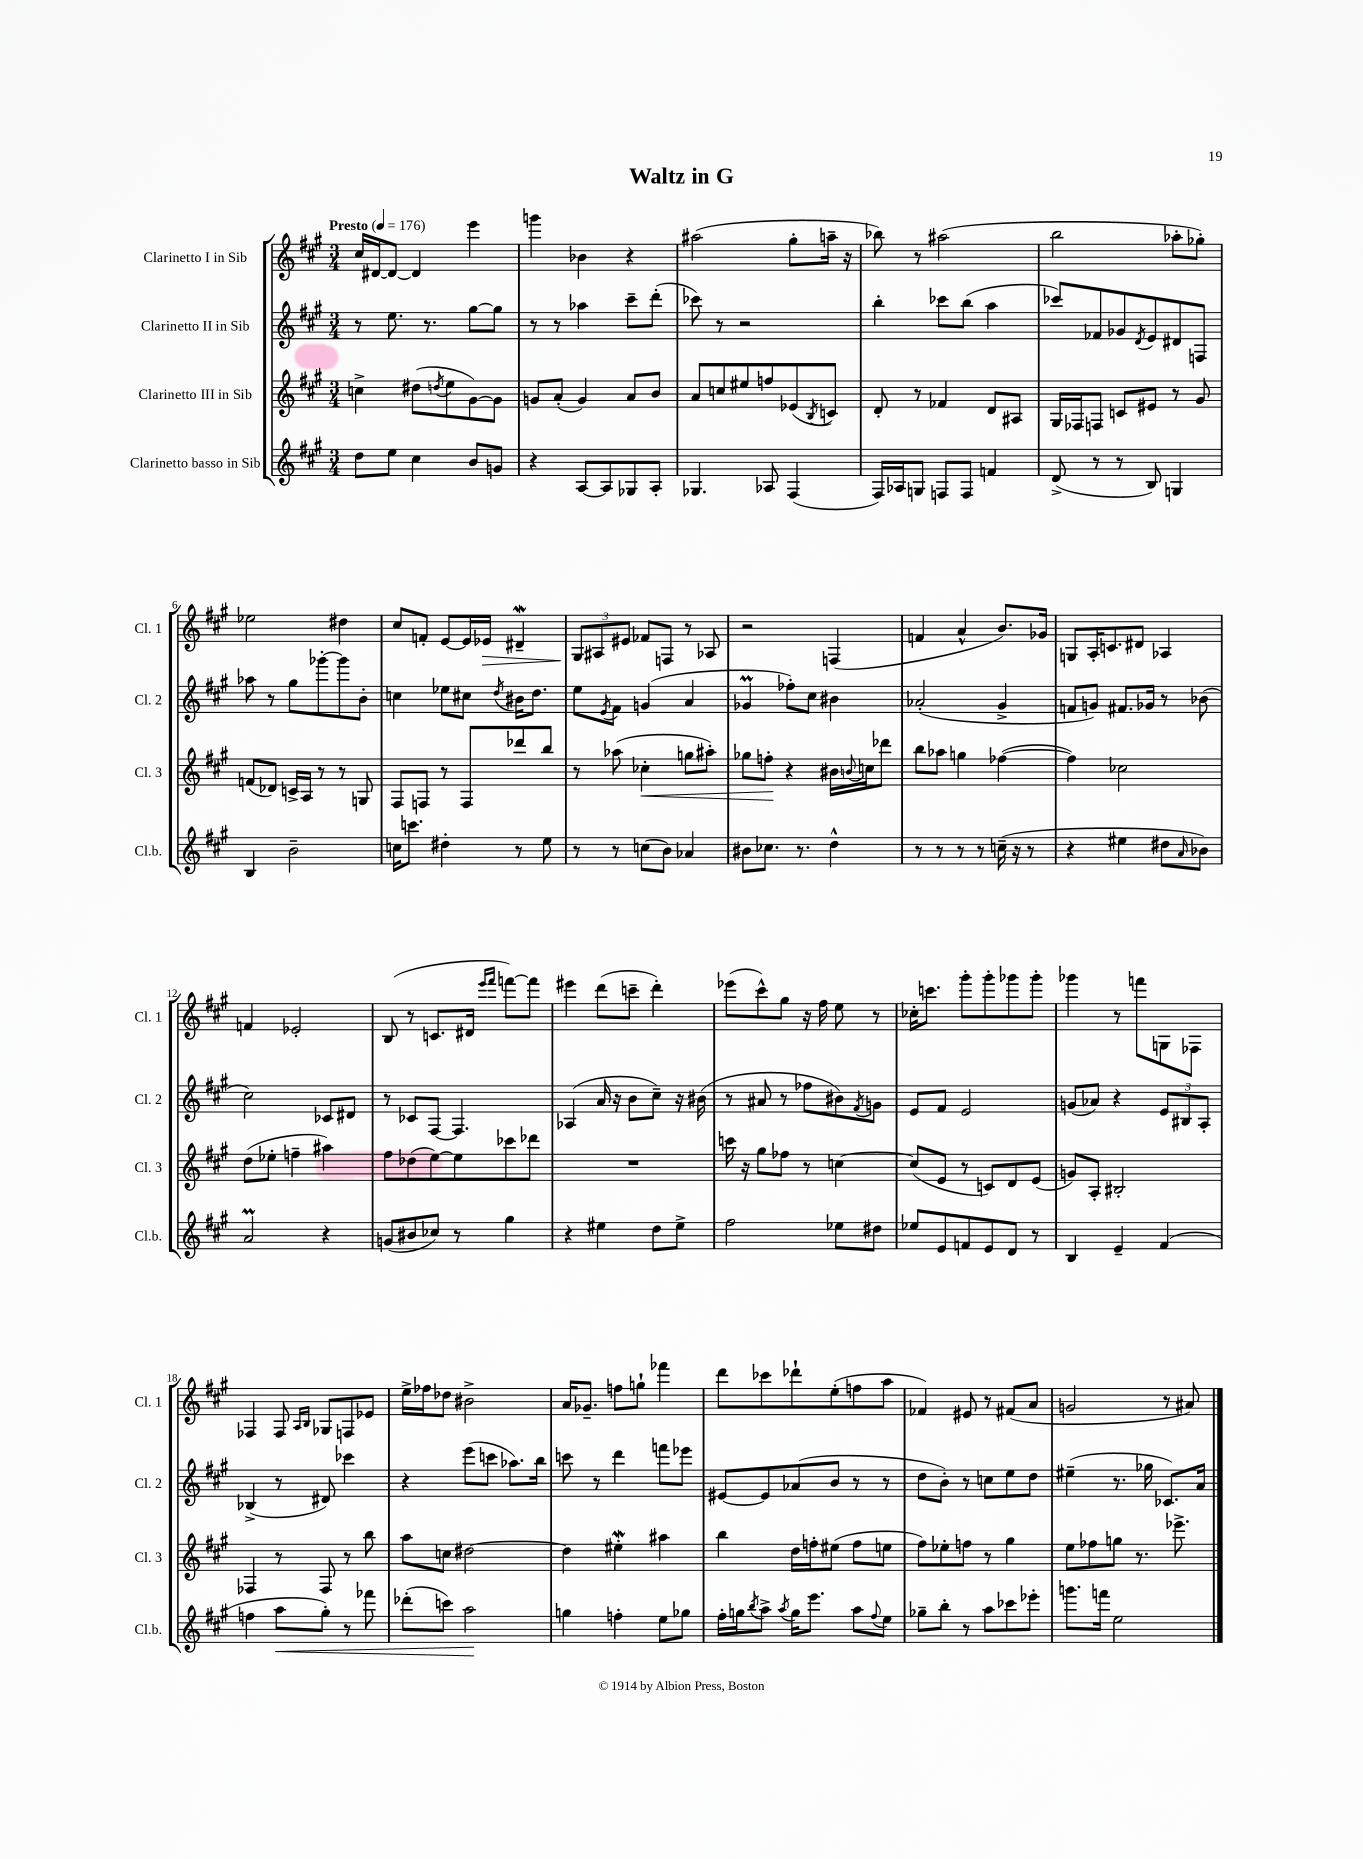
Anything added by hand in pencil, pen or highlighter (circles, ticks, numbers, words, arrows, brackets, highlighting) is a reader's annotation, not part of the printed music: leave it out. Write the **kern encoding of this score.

**kern	**kern	**kern	**kern
*staff4	*staff3	*staff2	*staff1
*clefG2	*clefG2	*clefG2	*clefG2
*k[f#c#g#]	*k[f#c#g#]	*k[f#c#g#]	*k[f#c#g#]
*M3/4	*M3/4	*M3/4	*M3/4
*MM176	*MM176	*MM176	*MM176
8dd	4cc^	8r	16cc#
.	.	.	[16d#
8ee	.	8.ee	8d#_
4cc#	(8dd#	.	4d#]
.	.	8.r	.
.	8qdd	.	.
.	8ee	.	.
8b	[8g#)	[8gg#	4eee
8g	8g#]	8gg#]	.
=	=	=	=
4r	8g	8r	4ggg
.	(8a'	8r	.
[8A	4g)	4aa-	4b-
8A]	.	.	.
8G-	8a	8ccc#~	4r
8A'	8b	(8ddd'	.
=	=	=	=
4.G-	8a	8ccc-)	(2aa#
.	8cc	8r	.
.	8ee#	2r	.
8A-	8ff	.	.
(4F#	(8e-	.	8gg#'
.	8qB	.	.
.	8c)	.	16aa~
.	.	.	16r
=	=	=	=
16F#)	8d'	4bb'	8bb-)
16A-	.	.	.
8G	8r	.	8r
8F	4f-	8ccc-	(2aa#
8F	.	(8bb	.
4f	8d	4aa	.
.	8A#	.	.
=	=	=	=
(8d^	16G#	8ccc-)	2bb
.	16F-	.	.
8r	8F	8f-	.
8r	8c	8g-	.
.	.	8qd	.
8B)	8e#	8e	.
4G	8r	8d#	8aa-'
.	8g#	8F	8gg-')
=	=	=	=
4B	(8f	8aa-	2ee-
.	8d-)	8r	.
2b~	16c^	8gg#	.
.	16A	.	.
.	8r	[8ggg-'	.
.	8r	8ggg-]	4dd#
.	8G	8b'	.
=	=	=	=
16cc	8F#	4cc	8cc#
8.ccc	.	.	.
.	8F	.	8f'
4dd#'	8r	8ee-	[8e
.	8F	8cc#	16e]
.	.	.	16e-
.	.	8qdd	.
8r	8ddd-	16b#	4d#~
.	.	8.dd	.
8ee	8bb	.	.
=	=	=	=
8r	8r	8ee	12G#
.	.	.	12A#
.	.	8qe	.
8r	(8aa-	8f#	.
.	.	.	12e#
(8cc	4cc-'	(4g	8f-
8b)	.	.	8F
4a-	8gg	4a	8r
.	8aa#')	.	8A-
=	=	=	=
8b#	8gg-	4g-	2r
8.cc-	8ff'	.	.
.	4r	8ff-')	.
8.r	.	.	.
.	.	8cc#	.
4dd^^	16b#	4b#	(4F
.	8qqb	.	.
.	16cc	.	.
.	8ddd-	.	.
=	=	=	=
8r	8bb	(2a-'	4f
8r	8aa-	.	.
8r	4gg	.	4a^^
8r	.	.	.
(16cc~	([4ff-	4g#^	8.b)
16r	.	.	.
8r	.	.	.
.	.	.	16g-
=	=	=	=
4r	4ff-])	8f	8G
.	.	8g)	16A'
.	.	.	8.c
4ee#	2cc-	8.f#	.
.	.	.	8d#
.	.	16g-	.
8dd#	.	8r	4A-
16qqa	.	.	.
8b-)	.	(8b-	.
=	=	=	=
2a	(8dd	2cc#)	4f
.	8ee-'	.	.
.	4ff~	.	2e-'
4r	4aa#)	8c-	.
.	.	8d#	.
=	=	=	=
(8g	8ff#	8r	(8B
8b#	(8dd-	8c-	8r
8cc-)	[8ee)	[8F#	8.c
8r	8ee]	4.F#]	.
.	.	.	16d#
.	.	.	16qqeee
.	.	.	16qqfff#
4gg#	8ccc-	.	[8fff)
.	8ddd-	.	8fff]
=	=	=	=
4r	2.r	(4A-	4eee#
4ee#	.	16a	(8ddd
.	.	16r	.
.	.	8b	8ccc~
8dd	.	8cc#~)	4ddd')
8ee#^	.	16r	.
.	.	(16b#	.
=	=	=	=
2ff#	16ccc	8r	(8eee-
.	16r	.	.
.	8gg#	8a#	8ccc#^^)
.	8ff-	8r	8gg#
.	8r	8ff-	16r
.	.	.	16ff#
8ee-	[4cc	8b#)	8ee
.	.	8qf#	.
8dd#	.	8g	8r
=	=	=	=
8ee-	(8cc]	8e	16cc-'
.	.	.	8.ccc
8e	8e	8f#	.
8f	8r	2e	8ggg#'
8e	8c)	.	8ggg#'
8d	8d	.	8ggg-
8r	(8e	.	8ggg-'
=	=	=	=
4B	8g)	(8g	4ggg-
.	8A'	8a-)	.
4e~	2B#'	4r	8r
.	.	.	8fff
(4f#	.	12e	8G
.	.	12B#	.
.	.	.	8F-
.	.	12A'	.
=	=	=	=
4ff	4F-	(4B-^	4F-
8aa	8r	8r	8F-
.	.	.	16qqA
.	.	.	16qqB
8gg#')	8F-	8d#)	8G-
8r	8r	4ccc-	8F
8fff-	8bb	.	8e-
=	=	=	=
(8ddd-'	8aa	4r	16ee^
.	.	.	16ff-
8ccc)	8cc	.	8dd-
2aa	[2dd#	(8eee	2b#^
.	.	8ccc	.
.	.	8.aa-)	.
.	.	16bb	.
=	=	=	=
4gg	4dd#]	8ccc	16a
.	.	.	8.g-~
.	.	8r	.
4ff'	4ee#'	4ddd	8ff
.	.	.	8gg`
8ee	4aa#	8fff	4fff-
8gg-	.	8eee-	.
=	=	=	=
16ff#'	4bb	[8e#	8ddd
16gg	.	.	.
8qbb	.	.	.
8aa^	.	8e#]	8ccc-
8qaa	.	.	.
16gg	16dd	(8a-	8ddd-`
8.eee	16ff'	.	.
.	(8ee#	8b	(8ee'
8aa	8ff	8r	8ff
8qqff#	.	.	.
8ee	8ee	8r	8aa
=	=	=	=
8gg-~	8ff#)	8dd	4f-)
8bb'	8ee-'	8b')	.
8r	8ff	8r	8e#
8aa	8r	8cc	8r
8ccc-	4gg#	8ee	(8f#
8eee-'	.	8dd	8a
=	=	=	=
8.ggg	8ee	(4ee#~	2g
.	8ff-	.	.
16fff	.	.	.
2ee	8gg	8.r	.
.	8.r	.	.
.	.	16gg-	.
.	.	8.c-)	8r
.	8.eee-^	.	.
.	.	.	8a#)
.	.	16a	.
==	==	==	==
*-	*-	*-	*-
